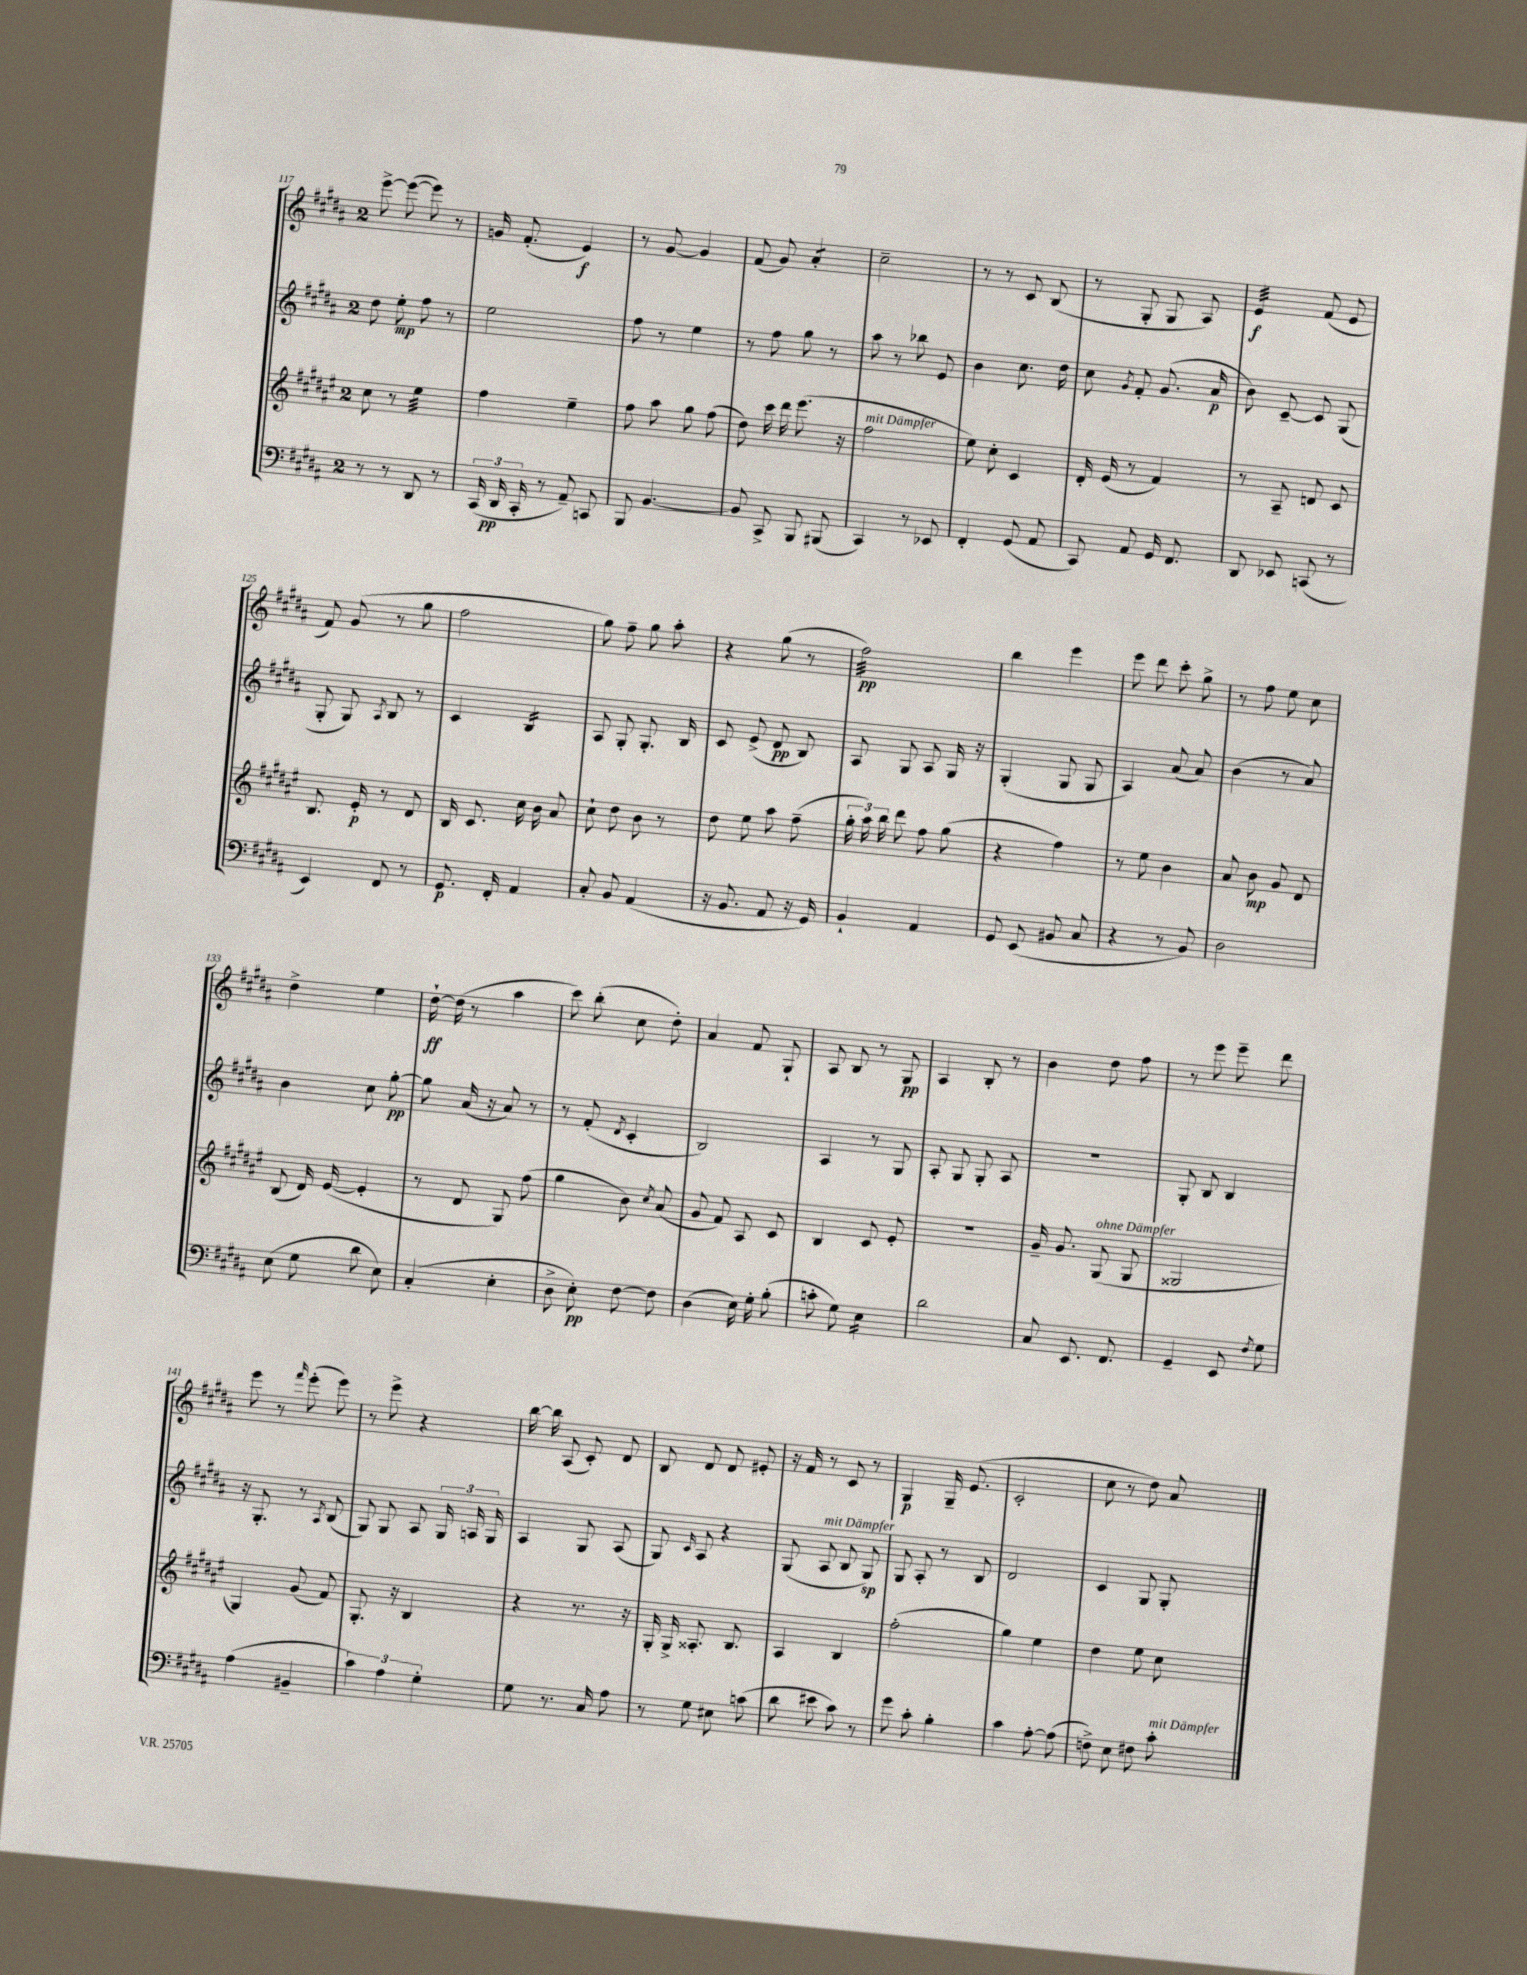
<<
\new StaffGroup <<
\new Staff = "s0" {
    \clef treble \key b \major \once \override Staff.TimeSignature.style = #'single-digit \time 2/4
    \autoBeamOff e'''8~-> e'''8~( e'''8) r8 |
    g'16 fis'8.-.( e'4\f) |
    r8 gis'8~ gis'4 |
    fis'8( gis'8) ais'4:8-. |
    cis''2-- |
    r8 r8 cis'8 b8( |
    r8 gis8-. gis8 ais8) |
    e'4:32\f fis'8( e'8 |
    fis'8) gis'8( r8 gis''8 |
    fis''2 |
    gis''8) fis''8-- gis''8 ais''8-. |
    r4 gis''8( r8 |
    fis''2:32\pp) |
    b''4 e'''4 |
    e'''8 dis'''8 cis'''8-. gis''8-> |
    r8 fis''8 e''8 cis''8 |
    dis''4-> e''4 |
    dis''16~-!\ff dis''16( r8 ais''4 |
    cis'''8) b''8-.( cis''8 dis''8-.) |
    ais'4 fis'8 gis8-! |
    ais8 b8 r8 gis8\pp |
    ais4 b8-. r8 |
    b'4 dis''8 fis''8 |
    r8 e'''8 e'''8-- dis'''8 |
    e'''8 r8 \grace { fis'''16 } e'''8-.( e'''8) |
    r8 e'''8-> r4 |
    b''16~ b''16 ais8( cis'8-.) dis'8 |
    b8 dis'8 dis'8 eis'8-. |
    r16 fis'16 r8 cis'8 r8 |
    gis4\p gis16-- e'8.( |
    cis'2-. |
    cis''8 r8 dis''8) ais'8 \bar "|." |
}
\new Staff = "s1" {
    \clef treble \key b \major \once \override Staff.TimeSignature.style = #'single-digit \time 2/4
    \autoBeamOff dis''8 e''8-.\mp fis''8 r8 |
    e''2 |
    fis''8 r8 e''4 |
    r8 fis''8 gis''8 r8 |
    ais''8 r8 bes''8 e'8 |
    b'4 cis''8. dis''16 |
    cis''8 \acciaccatura { gis'8 } fis'8-. gis'8.( ais'16\p |
    b'8) cis'8~-- cis'8 gis8( |
    gis8-. gis8) \acciaccatura { ais8 } b8 r8 |
    cis'4 b4:16 |
    ais8 gis8-. gis8.-. b16 |
    cis'8 e'8->( dis'8\pp b8) |
    ais8 gis8 ais8 gis16 r16 |
    gis4-.( gis8 gis8 |
    ais4) ais'8( ais'8) |
    b'4( r8 ais'8) |
    b'4 cis''8 gis''8~-.\pp |
    gis''8 ais'16( r16 ais'8) r8 |
    r8 fis'8-.( \acciaccatura { dis'8 } cis'4-. |
    b2) |
    ais4 r8 gis8 |
    ais8-. gis8 gis8-. ais8 |
    r2 |
    gis8-. b8 b4 |
    r16 gis8.-. r8 \acciaccatura { ais8 } b8( |
    gis8) gis8 ais8 \tuplet 3/2 { gis16 a16 gis16 } |
    ais4 gis8 ais8( |
    gis8) \grace { cis'16 } ais8 r4 |
    gis8( ais8^\markup { \italic "mit Dämpfer" } b8 gis8\sp) |
    gis8 ais8-. r8 b8 |
    dis'2 |
    cis'4 gis8 gis8-. \bar "|." |
}
\new Staff = "s2" {
    \clef treble \key fis \major \once \override Staff.TimeSignature.style = #'single-digit \time 2/4
    \autoBeamOff cis''8 r8 eis''4:32 |
    fis''4 eis''4-- |
    fis''8 ais''8 gis''8 fis''8( |
    dis''8) cis'''16 dis'''16 eis'''8.( r16 |
    fis''2^\markup { \italic "mit Dämpfer" } |
    eis''8) cis''8-. cis'4 |
    dis'16-. eis'16( r8 fis'4) |
    r8 ais8-- d'8 cis'8 |
    b8. eis'16-.\p r8 dis'8 |
    b16 cis'8. cis''16 b'16 ais'8 |
    cis''8-! dis''8 b'8 r8 |
    dis''8 eis''8 ais''8 fis''8--( |
    \tuplet 3/2 { gis''16-. ais''16) b''16 } dis'''8 fis''8 gis''8( |
    r4 fis''4) |
    r8 eis''8 b'4 |
    ais'8 b'8\mp gis'8 dis'8 |
    b8( dis'16) eis'16~( eis'4-. |
    r8 dis'8 gis8) fis''8( |
    gis''4 b'8) \acciaccatura { cis''8 } ais'8( |
    gis'8 fis'8) ais8 cis'8 |
    b4 cis'8 eis'8-. |
    R2 |
    gis'16-- gis'8. gis8^\markup { \italic "ohne Dämpfer" }( gis8 |
    gisis2 |
    gis4) gis'8( fis'8) |
    gis8.-. r16 b4 |
    r4 r8. r16 |
    gis16-. gis16-> aisis8.-. b8. |
    ais4 b4 |
    fis''2-.( |
    gis''4) eis''4 |
    dis''4 eis''8 cis''8 \bar "|." |
}
\new Staff = "s3" {
    \clef bass \key b \major \once \override Staff.TimeSignature.style = #'single-digit \time 2/4
    \autoBeamOff r8 r8 dis,8 r8 |
    \tuplet 3/2 { cis,16( dis,16\pp cis,16-. } r8 ais,8--) c,8 |
    b,,8 b,4.~ |
    b,8 cis,8-> b,,8 bis,,8( |
    cis,4) r8 ees,8 |
    fis,4-. gis,8( ais,8 |
    cis,8) ais,8 gis,16 fis,8. |
    dis,8 ees,8 c,8( r8 |
    e,4) fis,8 r8 |
    gis,8.\p fis,16-. ais,4 |
    cis8-. b,8 ais,4( |
    r16 b,8. ais,8 r16 gis,16) |
    b,4-! ais,4 |
    gis,8 e,8( bis,8 cis8 |
    r4 r8 b,8) |
    dis2 |
    e8( gis8 dis'8 e8) |
    cis4-.( e4-. |
    dis8-> e8-.\pp) fis8~ fis8 |
    dis4( e16) gis16-. b8-.( |
    c'8-. gis8) e4:16 |
    dis'2 |
    cis8 e,8. fis,8. |
    gis,4-- e,8 \acciaccatura { fis8 } gis8 |
    ais4( bis,4-- |
    \tuplet 3/2 { cis'4) ais4 gis4-. } |
    gis8 r8. cis16 ais8 |
    r8 gis8 eis8 c'8( |
    dis'8 eis'8 cis'8) r8 |
    gis'8 cis'8-. b4-. |
    cis'4 ais8~-. ais8( |
    f8->) e8 fis8 cis'8-.^\markup { \italic "mit Dämpfer" } \bar "|." |
}
>>
>>
\layout { \context { \Score currentBarNumber = #117 } }
